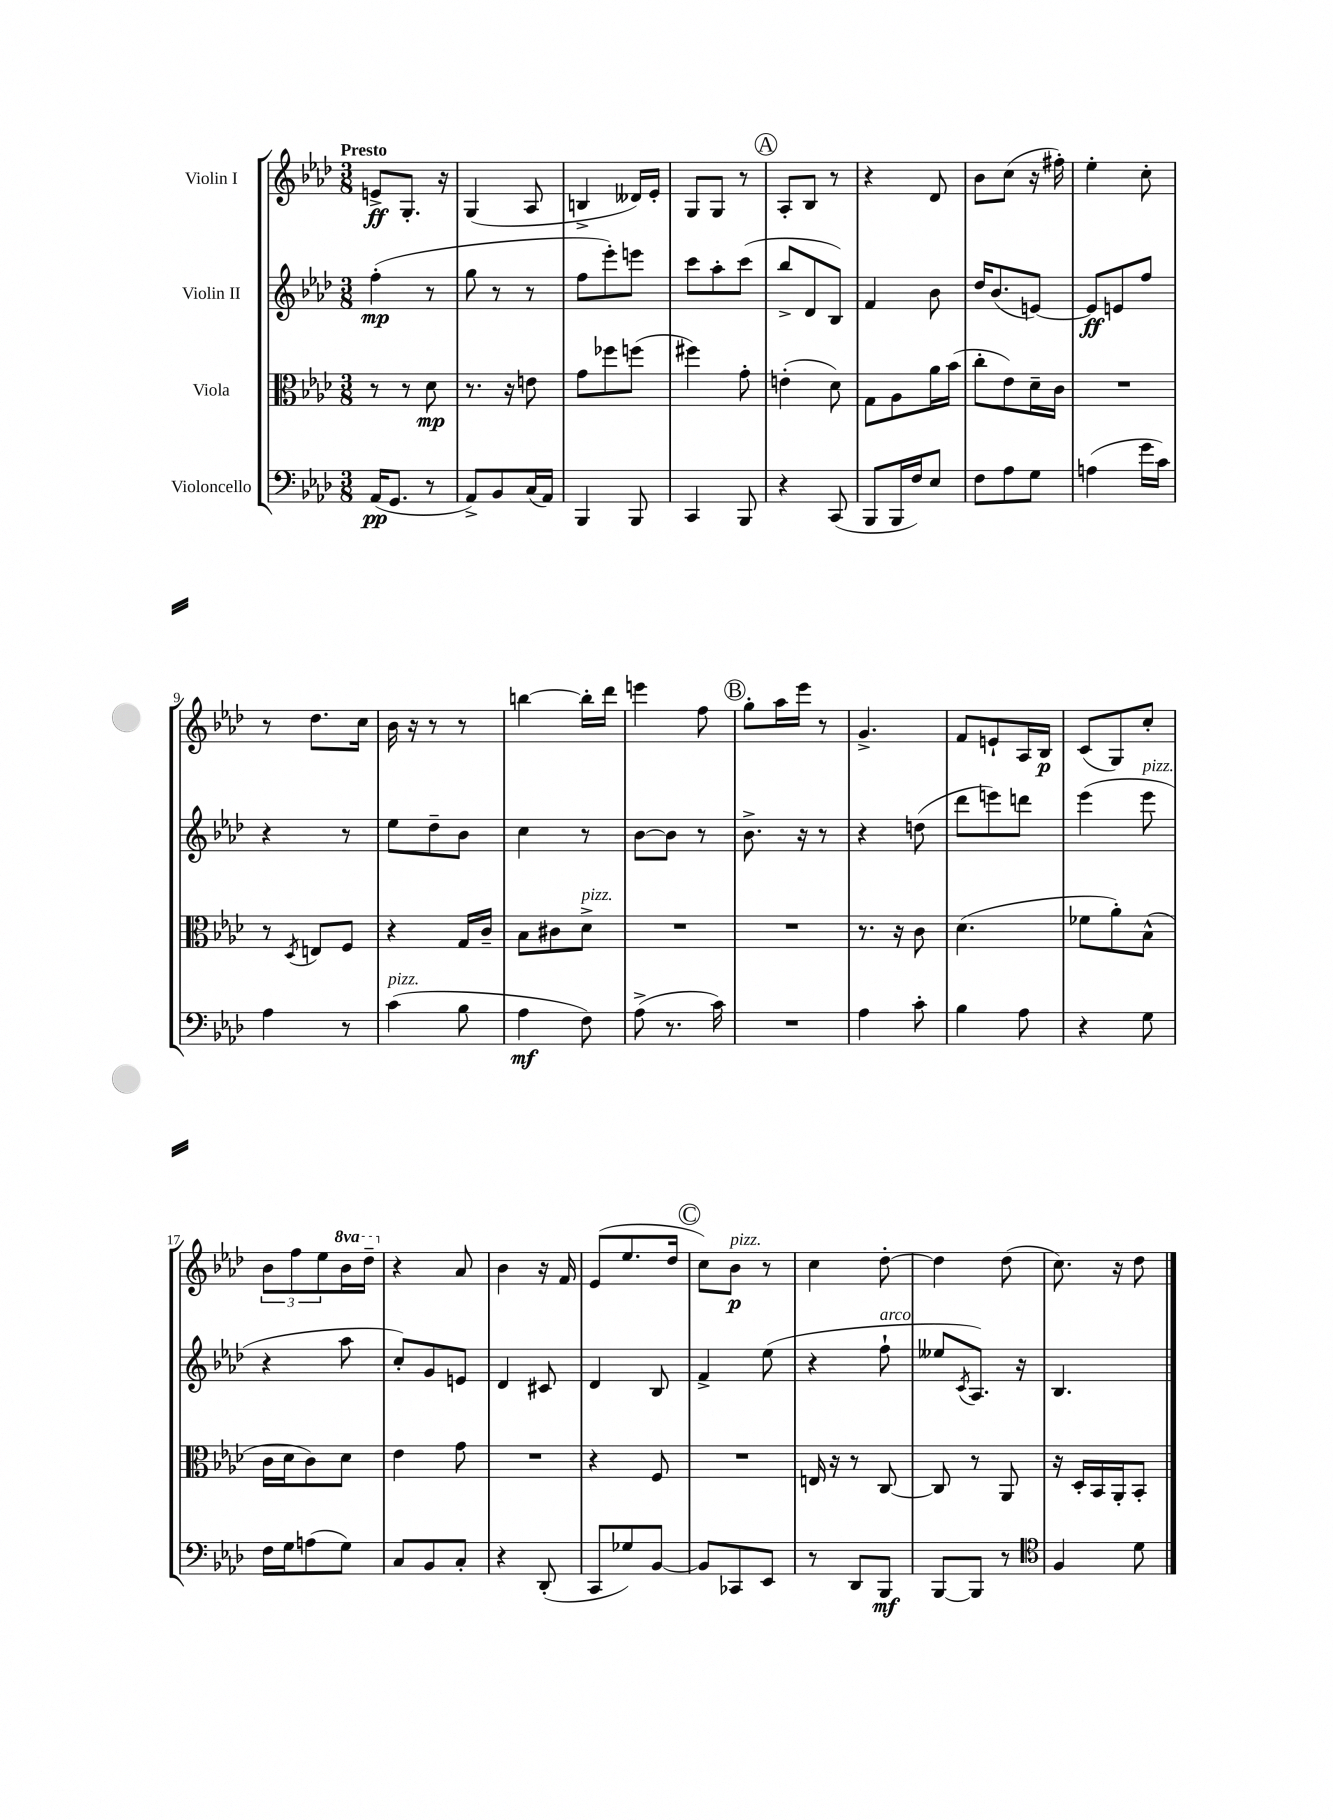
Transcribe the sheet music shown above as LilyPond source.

<<
\new StaffGroup <<
\new Staff = "s0" \with { instrumentName = "Violin I" } {
    \clef treble \key aes \major \numericTimeSignature \time 3/8 \set Staff.ottavationMarkups = #ottavation-simple-ordinals \tempo "Presto"
    e'8->\ff g8.-. r16 |
    g4( aes8 |
    b4-> deses'16) ees'16-. |
    g8 g8 r8 |
    \mark \markup { \circle "A" } aes8-. bes8 r8 |
    r4 des'8 |
    bes'8 c''8( r16 fis''16-.) |
    ees''4-. c''8-. |
    r8 des''8. c''16 |
    bes'16 r16 r8 r8 |
    b''4~ b''16-. des'''16 |
    e'''4 f''8 |
    \mark \markup { \circle "B" } g''8-. aes''16 ees'''16 r8 |
    g'4.-> |
    f'8 e'8-! aes16 bes16\p |
    c'8( g8) c''8-. |
    \tuplet 3/2 { bes'8 f''8 ees''8 } \ottava #1 bes''16 des'''16-- \ottava #0 |
    r4 aes'8 |
    bes'4 r16 f'16 |
    ees'8( ees''8. des''16 |
    \mark \markup { \circle "C" } c''8) bes'8\p^\markup { \italic "pizz." } r8 |
    c''4 des''8~-. |
    des''4 des''8( |
    c''8.) r16 des''8 \bar "|." |
}
\new Staff = "s1" \with { instrumentName = "Violin II" } {
    \clef treble \key aes \major \numericTimeSignature \time 3/8
    f''4-.\mp( r8 |
    g''8 r8 r8 |
    f''8 ees'''8-.) e'''8 |
    c'''8 aes''8-. c'''8( |
    \mark \markup { \circle "A" } bes''8-> des'8 bes8) |
    f'4 bes'8 |
    des''16 bes'8.( e'8~) |
    e'8\ff e'8 f''8 |
    r4 r8 |
    ees''8 des''8-- bes'8 |
    c''4 r8 |
    bes'8~ bes'8 r8 |
    \mark \markup { \circle "B" } bes'8.-> r16 r8 |
    r4 d''8( |
    des'''8 e'''8) d'''8 |
    ees'''4( ees'''8^\markup { \italic "pizz." } |
    r4 aes''8 |
    c''8-.) g'8 e'8 |
    des'4 cis'8 |
    des'4 bes8 |
    \mark \markup { \circle "C" } f'4-> ees''8( |
    r4 f''8-!^\markup { \italic "arco" } |
    eeses''8 \acciaccatura { c'8 } aes8.) r16 |
    bes4. \bar "|." |
}
\new Staff = "s2" \with { instrumentName = "Viola" } {
    \clef alto \key aes \major \numericTimeSignature \time 3/8
    r8 r8 des'8\mp |
    r8. r16 e'8 |
    g'8 fes''8 f''8( |
    fis''4) g'8-. |
    \mark \markup { \circle "A" } e'4-.( des'8) |
    g8 aes8 aes'16 bes'16( |
    c''8-. ees'8) des'16-- c'16 |
    R4. |
    r8 \acciaccatura { des8 } e8 f8 |
    r4 g16 c'16-- |
    bes8 cis'8 des'8->^\markup { \italic "pizz." } |
    R4. |
    \mark \markup { \circle "B" } R4. |
    r8. r16 c'8 |
    des'4.( |
    fes'8 aes'8-.) bes8-^( |
    c'16 des'16 c'8) des'8 |
    ees'4 g'8 |
    R4. |
    r4 f8 |
    \mark \markup { \circle "C" } R4. |
    e16 r16 r8 c8~ |
    c8 r8 aes,8 |
    r16 des16-. bes,16 aes,16-. bes,8-. \bar "|." |
}
\new Staff = "s3" \with { instrumentName = "Violoncello" } {
    \clef bass \key aes \major \numericTimeSignature \time 3/8
    aes,16\pp( g,8. r8 |
    aes,8->) bes,8 c16( aes,16) |
    bes,,4 bes,,8 |
    c,4 bes,,8 |
    \mark \markup { \circle "A" } r4 c,8( |
    bes,,8 bes,,16 f16) ees8 |
    f8 aes8 g8 |
    a4( g'16 c'16) |
    aes4 r8 |
    c'4^\markup { \italic "pizz." }( bes8 |
    aes4\mf f8) |
    aes8->( r8. c'16) |
    \mark \markup { \circle "B" } R4. |
    aes4 c'8-. |
    bes4 aes8 |
    r4 g8 |
    f16 g16 a8( g8) |
    c8 bes,8 c8-. |
    r4 des,8-.( |
    c,8 ges8) bes,8~ |
    \mark \markup { \circle "C" } bes,8 ces,8 ees,8 |
    r8 des,8 bes,,8\mf |
    bes,,8~ bes,,8 r8 |
    \clef tenor f4 des'8 \bar "|." |
}
>>
>>
